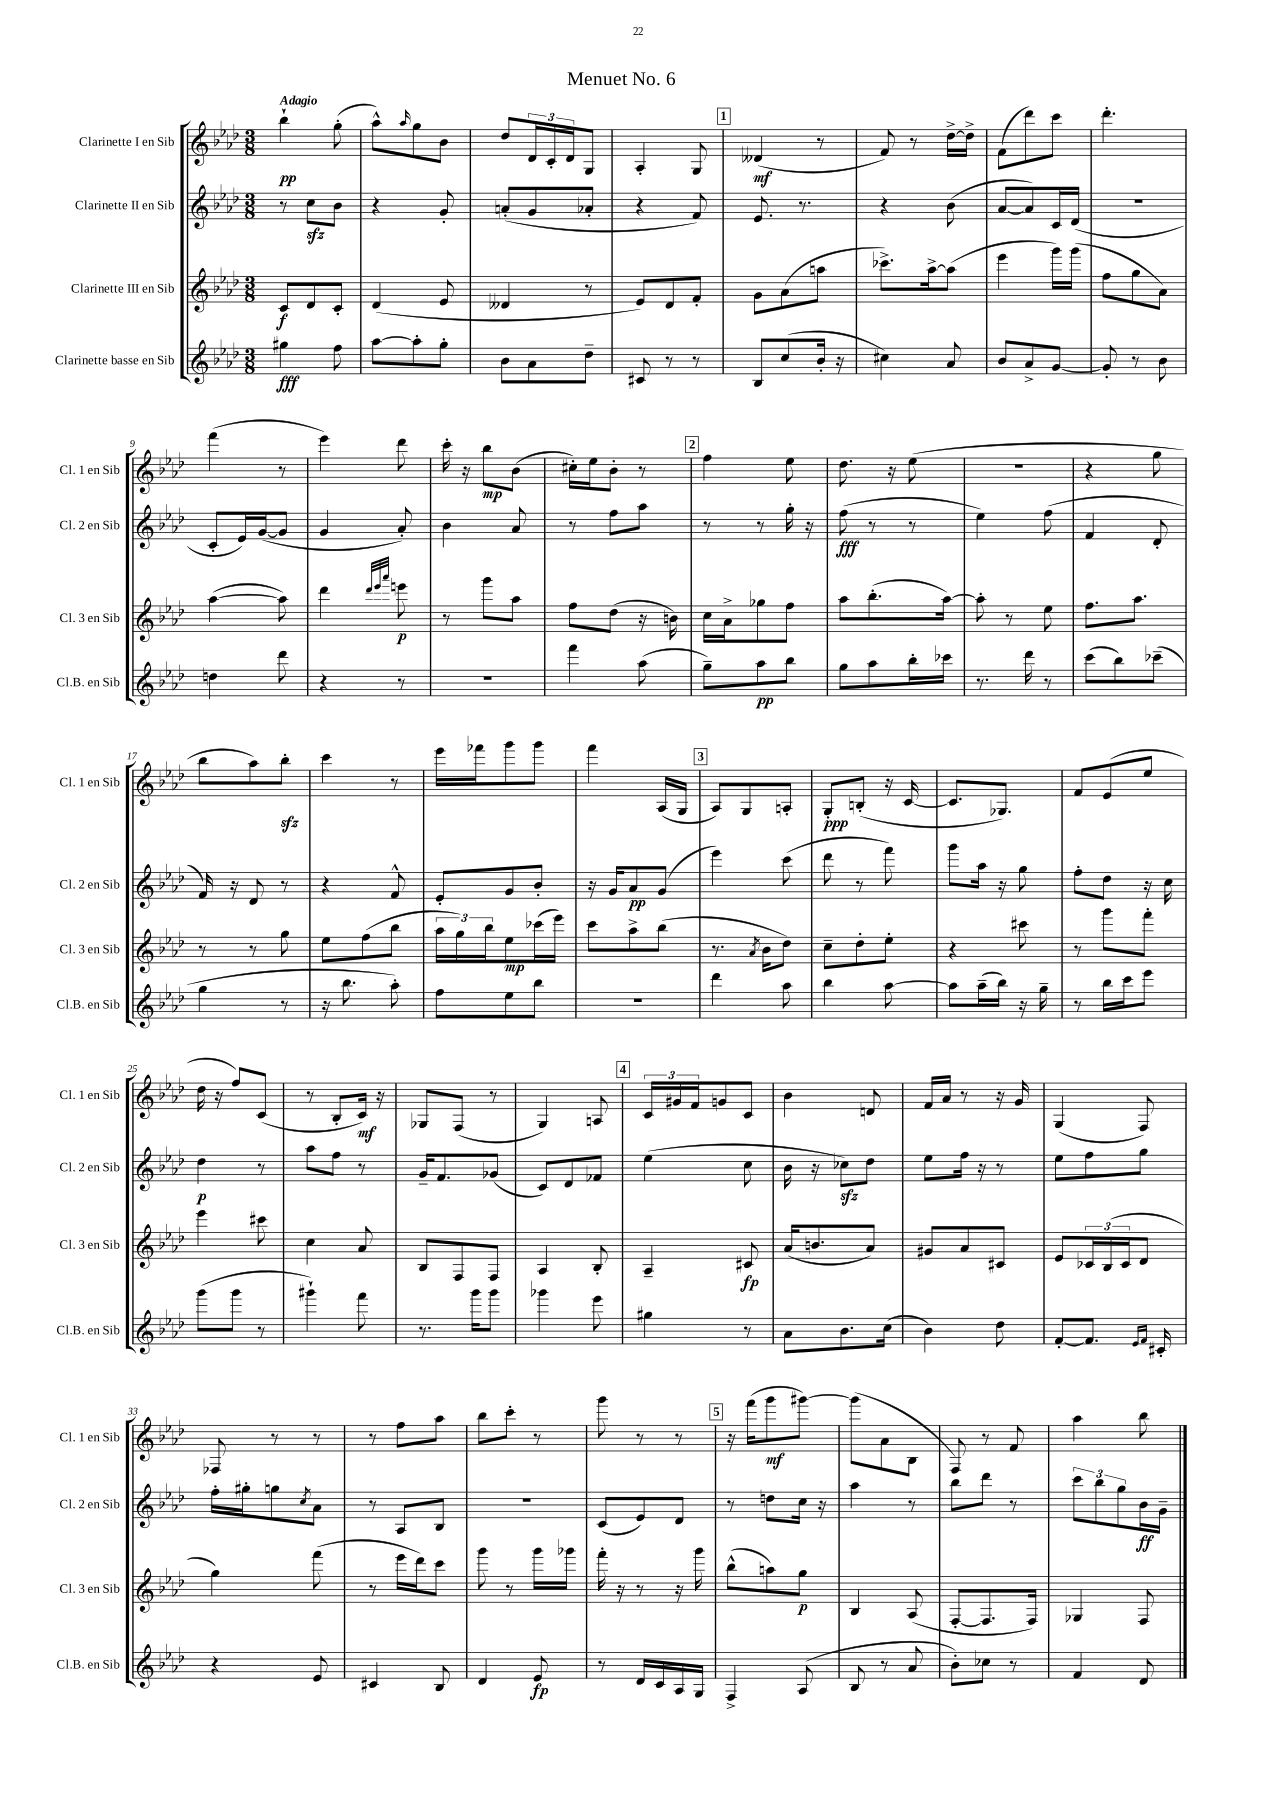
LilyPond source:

\header { title = "Menuet No. 6" }
<<
\new StaffGroup <<
\new Staff = "s0" \with { instrumentName = "Clarinette I en Sib" shortInstrumentName = "Cl. 1 en Sib" } {
    \clef treble \key aes \major \numericTimeSignature \time 3/8 \tempo "Adagio"
    bes''4-!\pp g''8-.( |
    aes''8-^) \grace { aes''16 } g''8 bes'8 |
    des''8 \tuplet 3/2 { des'16 c'16-. des'16 } g8 |
    aes4-. g8 |
    \mark \markup { \box "1" } deses'4\mf( r8 |
    f'8) r8 des''16~-> des''16-> |
    f'8( des'''8) c'''8 |
    des'''4.-. |
    f'''4( r8 |
    ees'''4) des'''8 |
    c'''16-. r16 bes''8\mp bes'8( |
    cis''16-.) ees''16 bes'8-. r8 |
    \mark \markup { \box "2" } f''4 ees''8 |
    des''8. r16 ees''8( |
    R4. |
    r4 g''8 |
    bes''8 aes''8) bes''8-.\sfz |
    c'''4 r8 |
    ees'''16 fes'''16 g'''8 g'''8 |
    f'''4 aes16( g16 |
    \mark \markup { \box "3" } aes8) g8 a8-. |
    g8-.\ppp b8-.( r16 c'16~ |
    c'8. ges8.) |
    f'8 ees'8( ees''8 |
    des''16 r16 f''8) c'8( |
    r8 bes8-. c'16\mf) r16 |
    ges8 f8( r8 |
    g4) a8 |
    \mark \markup { \box "4" } \tuplet 3/2 { c'16 gis'16 f'16 } g'8 c'8 |
    bes'4 d'8 |
    f'16 aes'16 r8 r16 g'16 |
    g4( f8) |
    fes8 r8 r8 |
    r8 f''8 aes''8 |
    bes''8 c'''8-. r8 |
    g'''8 r8 r8 |
    \mark \markup { \box "5" } r16 f'''16( g'''8\mf gis'''8~) |
    gis'''8( aes'8 bes8 |
    f8) r8 f'8 |
    aes''4 bes''8 \bar "|." |
}
\new Staff = "s1" \with { instrumentName = "Clarinette II en Sib" shortInstrumentName = "Cl. 2 en Sib" } {
    \clef treble \key aes \major \numericTimeSignature \time 3/8
    r8 c''8\sfz bes'8 |
    r4 g'8-. |
    a'8-.( g'8 aes'8-. |
    r4 f'8) |
    \mark \markup { \box "1" } ees'8. r8. |
    r4 bes'8( |
    aes'8~ aes'8) c'16 des'16( |
    R4. |
    c'8-. ees'16) g'16~( g'8 |
    g'4 aes'8-.) |
    bes'4 aes'8 |
    r8 f''8 aes''8 |
    \mark \markup { \box "2" } r8 r8 g''16-. r16 |
    f''8\fff( r8 r8 |
    ees''4) f''8( |
    f'4 des'8-. |
    f'16) r16 des'8 r8 |
    r4 f'8-^ |
    ees'8-. g'8 bes'8-. |
    r16 g'16 aes'8\pp g'8( |
    \mark \markup { \box "3" } ees'''4) c'''8( |
    des'''8 r8 f'''8) |
    g'''8 aes''16 r16 g''8 |
    f''8-. des''8 r16 c''16 |
    des''4\p r8 |
    aes''8 f''8 r8 |
    g'16-- f'8. ges'8( |
    c'8) des'8 fes'8 |
    \mark \markup { \box "4" } ees''4( c''8 |
    bes'16 r16 ces''8\sfz) des''8 |
    ees''8 f''16 r16 r8 |
    ees''8 f''8 g''8 |
    f''16-. gis''16-. g''8 \acciaccatura { c''8 } aes'8 |
    r8 aes8 bes8 |
    R4. |
    c'8( ees'8) des'8 |
    \mark \markup { \box "5" } r8 d''8 c''16 r16 |
    aes''4 r8 |
    bes''8 des'''8 r8 |
    \tuplet 3/2 { c'''8 bes''8 g''8 } bes'16\ff g'16-- \bar "|." |
}
\new Staff = "s2" \with { instrumentName = "Clarinette III en Sib" shortInstrumentName = "Cl. 3 en Sib" } {
    \clef treble \key aes \major \numericTimeSignature \time 3/8
    c'8\f des'8 c'8-. |
    des'4( ees'8 |
    deses'4 r8 |
    ees'8) des'8 f'8-. |
    \mark \markup { \box "1" } g'8 aes'8( a''8 |
    ces'''8.->) aes''16~-> aes''8( |
    ees'''4 g'''16) g'''16( |
    f''8 g''8 aes'8) |
    aes''4~( aes''8) |
    des'''4 \grace { des'''32 ees'''32 aes'''32 } e'''8\p |
    r8 g'''8 aes''8 |
    f''8 des''8( r16 b'16) |
    \mark \markup { \box "2" } c''16 aes'16-> ges''8 f''8 |
    aes''8 bes''8.-.( aes''16~) |
    aes''8-. r8 ees''8 |
    f''8. aes''8. |
    r8 r8 g''8 |
    ees''8 f''8( bes''8 |
    \tuplet 3/2 { aes''16 g''16) bes''16 } ees''8\mp ces'''16( ees'''16) |
    c'''8 aes''8-> bes''8( |
    \mark \markup { \box "3" } r8. \acciaccatura { aes'8 } bes'16 des''8) |
    c''8-- des''8-. ees''8-. |
    r4 cis'''8 |
    r8 g'''8 f'''8-. |
    ees'''4 cis'''8 |
    c''4 aes'8 |
    bes8 f8 f8 |
    aes4 bes8-. |
    \mark \markup { \box "4" } aes4-- cis'8\fp |
    aes'16( b'8. aes'8) |
    gis'8 aes'8 cis'8 |
    ees'8 \tuplet 3/2 { ces'16 bes16( ces'16 } des'8 |
    g''4) f'''8( |
    r8 ees'''16 des'''16) c'''8 |
    g'''8 r8 g'''16 ges'''16 |
    f'''16-. r16 r8 r16 g'''16 |
    \mark \markup { \box "5" } bes''8-^( a''8) g''8\p |
    bes4 aes8( |
    f8~-. f8. f16) |
    ges4 f8 \bar "|." |
}
\new Staff = "s3" \with { instrumentName = "Clarinette basse en Sib" shortInstrumentName = "Cl.B. en Sib" } {
    \clef treble \key aes \major \numericTimeSignature \time 3/8
    gis''4\fff f''8 |
    aes''8~ aes''8-. g''8-. |
    bes'8 aes'8 des''8-- |
    cis'8 r8 r8 |
    \mark \markup { \box "1" } bes8 c''8( bes'16-. r16 |
    cis''4) aes'8 |
    bes'8 aes'8-> g'8~ |
    g'8-. r8 bes'8 |
    d''4 des'''8 |
    r4 r8 |
    R4. |
    f'''4 aes''8( |
    \mark \markup { \box "2" } g''8--) aes''8\pp bes''8 |
    g''8 aes''8 bes''16-. ces'''16 |
    r8. des'''16 r8 |
    c'''8( bes''8) ces'''8--( |
    g''4 r8 |
    r16 bes''8. aes''8-.) |
    f''8 ees''8 bes''8 |
    R4. |
    \mark \markup { \box "3" } des'''4 aes''8 |
    bes''4 aes''8~ |
    aes''8 aes''16--( bes''16) r16 g''16-- |
    r8 bes''16 c'''16 ees'''8 |
    g'''8( g'''8 r8 |
    gis'''4-!) f'''8 |
    r8. g'''16 g'''8 |
    ges'''4 ees'''8 |
    \mark \markup { \box "4" } gis''4 r8 |
    aes'8 bes'8. c''16( |
    bes'4) des''8 |
    f'8~-. f'8. \grace { ees'16 f'16 } cis'16-. |
    r4 ees'8 |
    cis'4 bes8 |
    des'4 ees'8\fp |
    r8 des'16 c'16 aes16 g16 |
    \mark \markup { \box "5" } f4-> aes8( |
    bes8 r8 aes'8 |
    bes'8-.) ces''8 r8 |
    f'4 des'8 \bar "|." |
}
>>
>>
